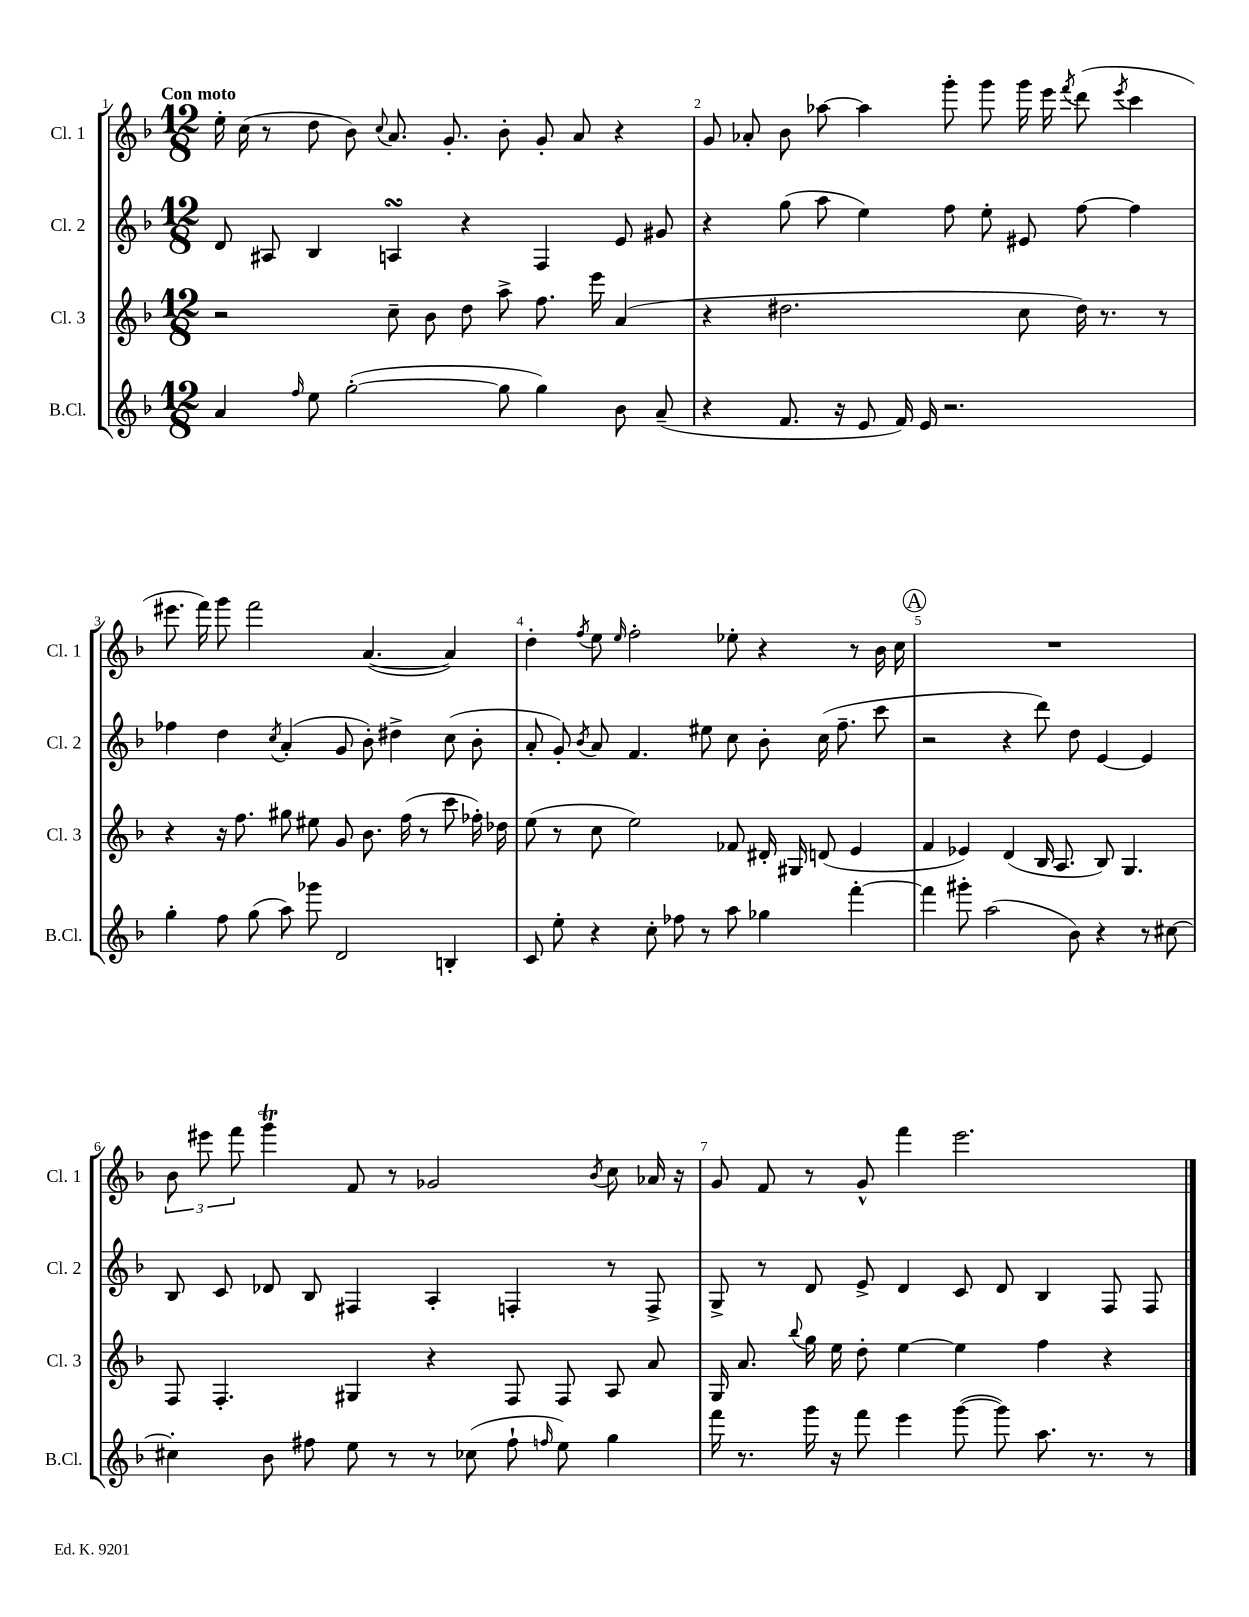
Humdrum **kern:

**kern	**kern	**kern	**kern
*part4	*part3	*part2	*part1
*staff4	*staff3	*staff2	*staff1
*I"B.Cl.	*I"Cl. 3	*I"Cl. 2	*I"Cl. 1
*I'B.Cl.	*I'Cl. 3	*I'Cl. 2	*I'Cl. 1
*clefG2	*clefG2	*clefG2	*clefG2
*k[b-]	*k[b-]	*k[b-]	*k[b-]
*M12/8	*M12/8	*M12/8	*M12/8
=1	=1	=1	=1
!	!	!	!LO:TX:a:B:t=Con moto
4a/	2r	8d/	16ee'\
.	.	.	(16cc\
.	.	8A#X/	8r
16qqff/	.	.	.
8ee\	.	4B-/	8dd\
([2gg'\	.	.	8b-\)
.	.	.	8qqcc/
.	8cc~\	4AnsSsS/	8.a/
.	8b-\	.	.
.	.	.	8.g'/
.	8dd\	4r	.
8gg\]	8aa^\	.	8b-'\
4gg\)	8.ff\	4F/	8g'/
.	.	.	8a/
.	16eee\	.	.
8b-\	(4a/	8e/	4r
(8a~/	.	8g#X/	.
=2	=2	=2	=2
4r	4r	4r	8g/
.	.	.	8a-X'/
8.f/	2.dd#X\	(8gg\	8b-\
.	.	8aa\	[8aa-X\
16r	.	.	.
8e/	.	4ee\)	4aa-\]
16f/)	.	.	.
16e/	.	.	.
2.r	.	8ff\	8ggg'\
.	.	8ee'\	8ggg\
.	8cc\	8e#X/	16ggg\
.	.	.	16eee\
.	.	.	8qfff/
.	16dd#\)	[8ff\	(8ddd\
.	8.r	.	.
.	.	.	8qeee/
.	.	4ff\]	4ccc\
.	8r	.	.
!!LO:LB:g=z
=3	=3	=3	=3
4gg'\	4r	4ff-X\	8.eee#X\
.	.	.	16fff\)
8ff\	16r	4dd\	8ggg\
.	8.ff\	.	.
(8gg\	.	.	2fff\
.	.	8qcc/	.
8aa\)	8gg#X\	(4a'/	.
8ggg-X\	8ee#X\	.	.
2d/	8g/	8g/	.
.	8.b-\	8b-'\)	([4.a/
.	.	4dd#X^\	.
.	(16ff\	.	.
.	8r	.	.
4Bn'/	8ccc\	(8cc\	4a/])
.	16ff-X'\)	8b-'\	.
.	16dd-X\	.	.
=4	=4	=4	=4
8c/	(8ee\	8a'/	4dd'\
8ee'\	8r	8g'/)	.
.	.	8qb-/	8qff/
4r	8cc\	8a/	8ee\
.	.	.	16qqee/
.	2ee\)	4.f/	2ff'\
8cc'\	.	.	.
8ff-X\	.	.	.
8r	.	8ee#X\	.
8aa\	8f-X/	8cc\	8ee-X'\
4gg-X\	16d#X'/	8b-'\	4r
.	16G#X/	.	.
.	(8dn/	(16cc\	.
.	.	8.ff~\	.
[4fff'\	4e/	.	8r
.	.	8ccc\	16b-\
.	.	.	16cc\
!!LO:REH:place=s1:t=A
=5	=5	=5	=5
4fff\]	4f/	2r	1.r
8ggg#X'\	4e-X/)	.	.
(2aa\	.	.	.
.	(4d/	4r	.
.	16B-/	8ddd\)	.
.	8.A/	.	.
8b-\)	.	8dd\	.
4r	8B-/)	[4e/	.
.	4.G/	.	.
8r	.	4e/]	.
[8cc#X\	.	.	.
!!LO:LB:g=z
=6	=6	=6	=6
4cc#X'\]	8F/	8B-/	12b-\
.	.	.	12eee#X\
.	4.F'/	8c/	.
.	.	.	12fff\
8b-\	.	8d-X/	4gggT\
8ff#X\	.	8B-/	.
8ee\	4G#X/	4F#X/	8f/
8r	.	.	8r
8r	4r	4A'/	2g-X/
(8cc-X\	.	.	.
8ff#`\	8F/	4Fn'/	.
16qqffn/	.	.	.
8ee\)	8F/	.	.
.	.	.	8qb-/
4gg\	8A/	8r	8cc\
.	8a/	8F^/	16a-X/
.	.	.	16r
=7	=7	=7	=7
16fff\	16G/	8G^/	8g/
8.r	8.a/	.	.
.	.	8r	8f/
.	8qqbb-/	.	.
16ggg\	16gg\	8d/	8r
16r	16ee\	.	.
8fff\	8dd'\	8e^/	8g^^/
4eee\	[4ee\	4d/	4fff\
([8ggg\	4ee\]	8c/	2.eee\
8ggg\])	.	8d/	.
8.aa\	4ff\	4B-/	.
8.r	.	.	.
.	4r	8F/	.
8r	.	8F/	.
==	==	==	==
*-	*-	*-	*-
